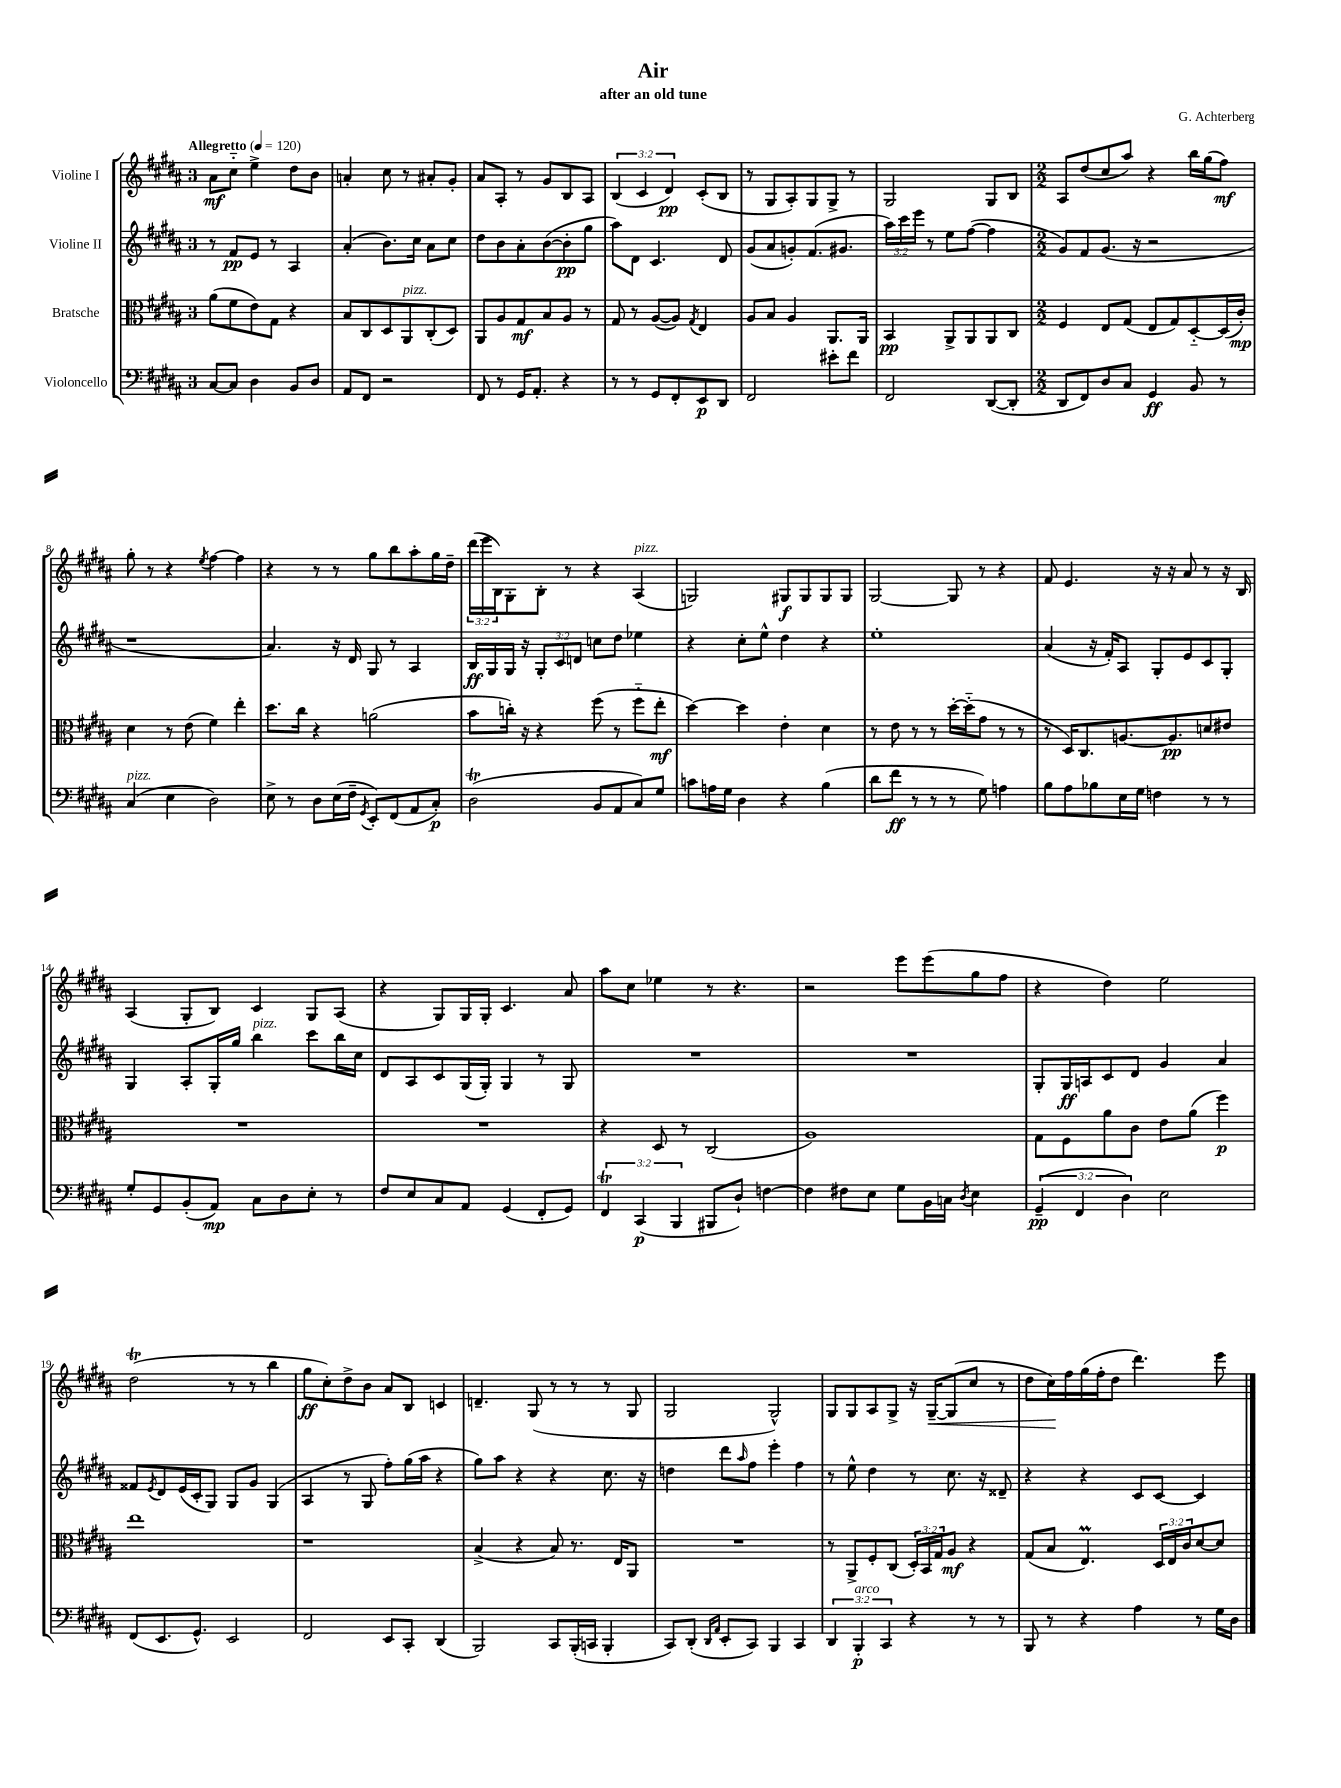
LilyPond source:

\header { title = "Air" composer = "G. Achterberg" subtitle = "after an old tune" }
<<
\new StaffGroup <<
\new Staff = "s0" \with { instrumentName = "Violine I" } {
    \clef treble \key b \major \once \override Staff.TimeSignature.style = #'single-digit \time 3/4 \override Staff.TupletNumber.text = #tuplet-number::calc-fraction-text \tempo "Allegretto" 4 = 120
    ais'8\mf cis''8-_ e''4-> dis''8 b'8 |
    a'4-. cis''8 r8 ais'8-. gis'8-. |
    ais'8 ais8-. r8 gis'8 b8 ais8 |
    \tuplet 3/2 { b4( cis'4 dis'4\pp) } cis'8-.( b8 |
    r8 gis8 ais8-.) gis8 gis8-> r8 |
    gis2 gis8 b8 |
    \numericTimeSignature \time 2/2 ais8 dis''8( cis''8 ais''8) r4 b''16 gis''16( fis''8\mf) |
    gis''8-. r8 r4 \acciaccatura { e''8 } fis''4~ fis''4 |
    r4 r8 r8 gis''8 b''8 ais''8-. gis''16 dis''16-- |
    \tuplet 3/2 { dis'''16( e'''16 b16) } gis8-. b8-. r8 r4 ais4^\markup { \italic "pizz." }( |
    g2) gis8\f gis8 gis8 gis8 |
    gis2~ gis8 r8 r4 |
    fis'8 e'4. r16 r16 ais'8 r8 r16 b16 |
    ais4( gis8-. b8) cis'4 gis8 ais8( |
    r4 gis8) gis16 gis16-. cis'4. ais'8 |
    ais''8 cis''8 ees''4 r8 r4. |
    r2 e'''8 e'''8( gis''8 fis''8 |
    r4 dis''4) e''2 |
    dis''2\trill( r8 r8 b''4 |
    gis''8\ff cis''8-.) dis''8-> b'8 ais'8 b8 c'4 |
    d'4.-- gis8( r8 r8 r8 gis8 |
    gis2 gis2-^) |
    gis8 gis8 ais8 gis8-> r16 gis16~--\< gis8( cis''8 r8 |
    dis''8 cis''16\!) fis''16 gis''16( fis''16-. dis''8 dis'''4.) e'''8 \bar "|." |
}
\new Staff = "s1" \with { instrumentName = "Violine II" } {
    \clef treble \key b \major \once \override Staff.TimeSignature.style = #'single-digit \time 3/4 \override Staff.TupletNumber.text = #tuplet-number::calc-fraction-text
    r8 fis'8\pp e'8 r8 ais4 |
    ais'4-.( b'8.) cis''16 ais'8 cis''8 |
    dis''8 b'8 ais'8-. b'8~( b'8-.\pp gis''8 |
    ais''8) dis'8 cis'4. dis'8 |
    gis'8( ais'8 g'8-.) fis'8.( gis'8. |
    \tuplet 3/2 { ais''16) cis'''16 e'''16 } r8 e''8 fis''8~( fis''4 |
    \numericTimeSignature \time 2/2 gis'8) fis'8 gis'8.( r16 r2 |
    r1 |
    ais'4.) r16 dis'16 gis8 r8 ais4 |
    b16\ff gis16 gis16 r16 \tuplet 3/2 { gis8-. cis'8 d'8 } c''8 dis''8 ees''4 |
    r4 cis''8-. e''8-^ dis''4 r4 |
    e''1-. |
    ais'4( r16 fis'16-.) ais8 gis8-. e'8 cis'8 gis8-. |
    gis4 ais8-. gis16-. gis''16 b''4^\markup { \italic "pizz." } cis'''8 b''16 cis''16 |
    dis'8 ais8 cis'8 gis16( gis16-.) gis4 r8 gis8 |
    R1 |
    R1 |
    gis8-. gis16\ff a16 cis'8 dis'8 gis'4 ais'4 |
    fisis'8 \acciaccatura { e'8 } dis'8 e'16( cis'16-. gis8) gis8 gis'8 gis4( |
    ais4 r8 gis8 fis''8-.) gis''16( ais''16 r4 |
    gis''8) ais''8 r4 r4 cis''8. r16 |
    d''4 dis'''8 \grace { ais''16 } fis''8 e'''4-. fis''4 |
    r8 e''8-^ dis''4 r8 cis''8. r16 disis'8-- |
    r4 r4 cis'8 cis'8~ cis'4 \bar "|." |
}
\new Staff = "s2" \with { instrumentName = "Bratsche" } {
    \clef alto \key b \major \once \override Staff.TimeSignature.style = #'single-digit \time 3/4 \override Staff.TupletNumber.text = #tuplet-number::calc-fraction-text
    ais'8( fis'8 e'8) gis8 r4 |
    b8 cis8 dis8 ais,8^\markup { \italic "pizz." } cis8-.( dis8) |
    ais,8 ais8 gis8\mf b8 ais8 r8 |
    gis8 r8 ais8~( ais8) \acciaccatura { gis8 } e4 |
    ais8 b8 ais4 ais,8. ais,16 |
    b,4\pp ais,8-> ais,8 ais,8 cis8 |
    \numericTimeSignature \time 2/2 fis4 e8 gis8( e8 gis8) dis8~-_ dis16( cis'16-.\mp) |
    dis'4 r8 e'8( fis'4) e''4-. |
    dis''8. cis''16 r4 a'2( |
    b'8 c''16-.) r16 r4 fis''8( r8 fis''8-_ e''8-.\mf |
    dis''4~) dis''4 e'4-. dis'4 |
    r8 e'8 r8 r8 dis''16~-. dis''16-_( gis'8 r8 r8 |
    r8 dis16) cis8. a8.~ a8.\pp d'8 eis'8 |
    R1 |
    R1 |
    r4 dis8 r8 cis2( |
    ais1) |
    gis8 fis8 ais'8 cis'8 e'8 ais'8( fis''4\p) |
    e''1 |
    r1 |
    b4->( r4 b8) r8. e16 ais,8 |
    R1 |
    r8 ais,8-> fis8-. cis8( \tuplet 3/2 { dis16-.) b,16 gis16 } ais8\mf r4 |
    gis8( b8 e4.\prall) \tuplet 3/2 { dis16 e16 cis'16 } dis'8~ dis'8 \bar "|." |
}
\new Staff = "s3" \with { instrumentName = "Violoncello" } {
    \clef bass \key b \major \once \override Staff.TimeSignature.style = #'single-digit \time 3/4 \override Staff.TupletNumber.text = #tuplet-number::calc-fraction-text
    cis8~ cis8 dis4 b,8 dis8 |
    ais,8 fis,8 r2 |
    fis,8 r8 gis,16 ais,8.-. r4 |
    r8 r8 gis,8 fis,8-. e,8\p dis,8 |
    fis,2 eis'8-. fis'8 |
    fis,2 dis,8~( dis,8-. |
    \numericTimeSignature \time 2/2 dis,8 fis,8) dis8 cis8 gis,4\ff b,8 r8 |
    cis4^\markup { \italic "pizz." }( e4 dis2) |
    e8-> r8 dis8 e16( fis16-- \acciaccatura { gis,8 } e,8-.) fis,8( ais,8 cis8-.\p) |
    dis2\trill( b,8 ais,8 cis8) gis8 |
    c'8 a16 gis16 dis4 r4 b4( |
    dis'8 fis'8\ff r8 r8 r8 gis8) a4 |
    b8 ais8 bes8 e16 gis16 f4 r8 r8 |
    gis8-. gis,8 b,8-.( ais,8\mp) cis8 dis8 e8-. r8 |
    fis8 e8 cis8 ais,8 gis,4( fis,8-. gis,8) |
    \tuplet 3/2 { fis,4\trill cis,4\p( b,,4 } bis,,8 dis8-!) f4~ |
    f4 fis8 e8 gis8 b,16 c16 \acciaccatura { dis8 } e4 |
    \tuplet 3/2 { gis,4--\pp( fis,4 dis4) } e2 |
    fis,8( e,8. gis,8.-^) e,2 |
    fis,2 e,8 cis,8-. dis,4( |
    b,,2) cis,8 b,,16-.( c,16 b,,4-. |
    cis,8) dis,8-.( \grace { dis,16 ais,16 } e,8-. cis,8) b,,4 cis,4 |
    \tuplet 3/2 { dis,4 b,,4-.\p^\markup { \italic "arco" } cis,4 } r4 r8 r8 |
    b,,8 r8 r4 ais4 r8 gis16 dis16 \bar "|." |
}
>>
>>
